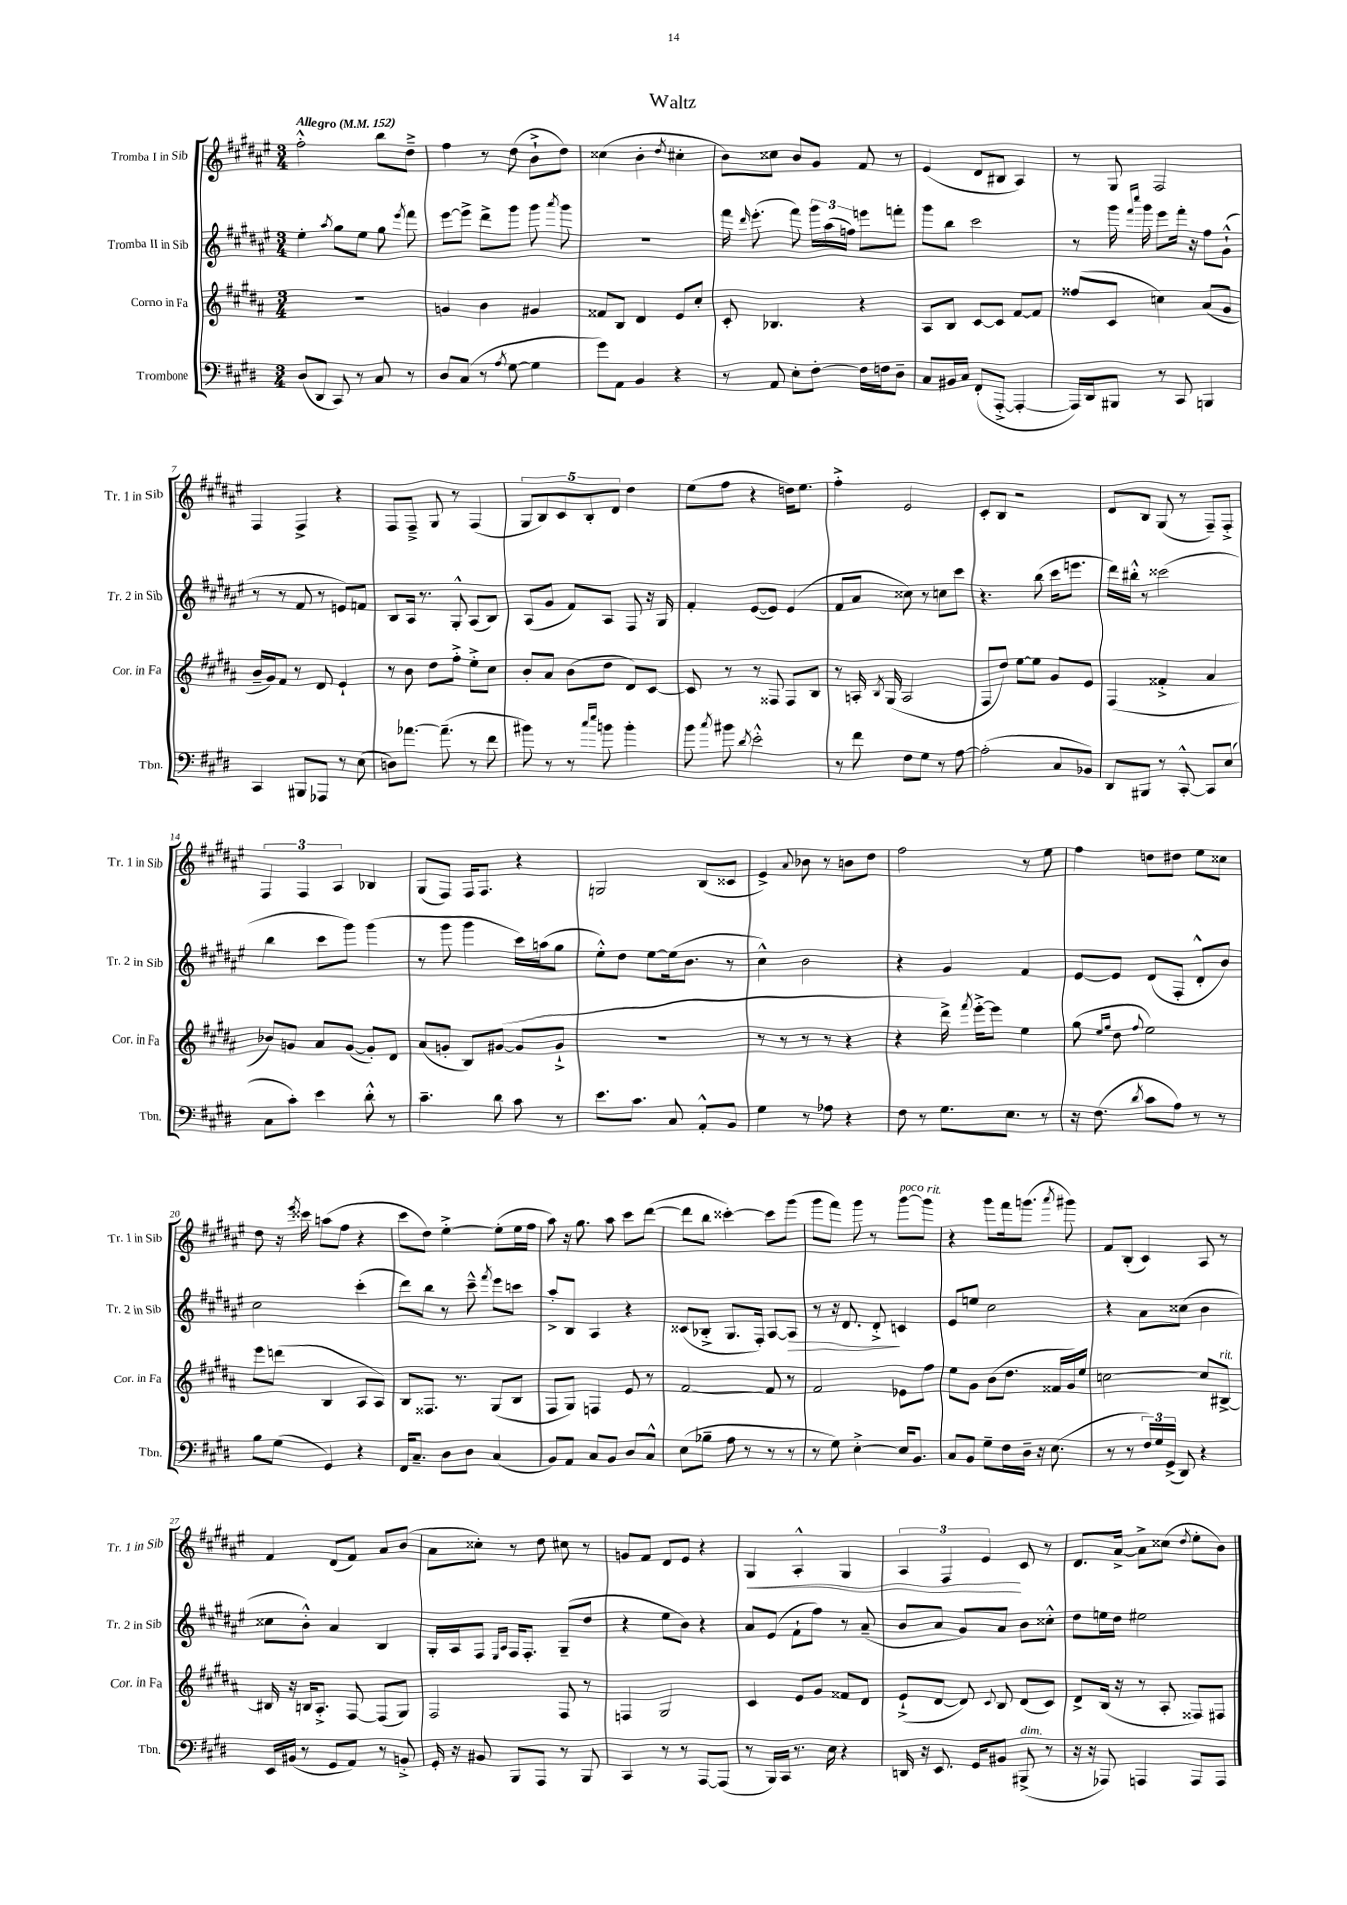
\header { title = "Waltz" }
<<
\new StaffGroup <<
\new Staff = "s0" \with { instrumentName = "Tromba I in Sib" shortInstrumentName = "Tr. 1 in Sib" } {
    \clef treble \key fis \major \numericTimeSignature \time 3/4 \tempo "Allegro" 4 = 152
    \autoBeamOff fis''2-.-^ b''8[ dis''8]---> |
    fis''4 r8 dis''8( b'8[-!-> dis''8]) |
    cisis''4( b'4-. \acciaccatura { dis''8 } cis''4-. |
    b'8[) cisis''8] b'8[ gis'8] fis'8 r8 |
    eis'4( dis'8[ bis8] ais4) |
    r8 gis8 fis2 |
    fis4 fis4-> r4 |
    fis8[ fis8]---> gis8 r8 fis4( |
    \tuplet 5/4 { gis8[ b8) cis'8 b8-. dis'8] } dis''4 |
    eis''8[( fis''8] r4 d''16[) eis''8.] |
    fis''4-.-> eis'2 |
    cis'8[-. b8] r2 |
    dis'8[ b8] gis8( r8 fis8[--) fis8]-.-> |
    \tuplet 3/2 { fis4 fis4 ais4 } bes4 |
    gis8[( fis8]) fis16[ fis8.] r4 |
    g2 b8[( cisis'8] |
    eis'4->) \appoggiatura { ais'8 } bes'8 r8 b'8[ dis''8] |
    fis''2 r8 eis''8 |
    fis''4 d''8[ dis''8] eis''8[ cisis''8] |
    dis''8 r16 \acciaccatura { eis'''8 } cisis'''16 a''8[( fis''8] r4 |
    cis'''8[ dis''8]) eis''4~-.-> eis''8[-.( eis''16 fis''16] |
    ais''8) r16 gis''8. ais''8 cis'''8[ dis'''8]~( |
    dis'''8[ b''8] cisis'''4~-.) cisis'''8[ gis'''8]( |
    gis'''8[ fis'''8]) gis'''8 r8 gis'''8[~^\markup { \italic "poco rit." } gis'''8] |
    r4 gis'''8[ fis'''16 g'''8.]( \acciaccatura { ais'''8 } gis'''8) |
    fis'8[ b8]-.( cis'4) ais8 r8 |
    fis'4 dis'8[( fis'8]) ais'8[ b'8]( |
    ais'8[ cisis''8]-.) r8 dis''8 cis''8 r8 |
    g'8[ fis'8] dis'8[ eis'8] r4 |
    gis4\< ais4-.-^ gis4 |
    \tuplet 3/2 { ais4 fis4 eis'4\! } cis'8 r8 |
    dis'8.[ ais'16]~-> ais'8[-> cisis''8]( \acciaccatura { dis''8 } eis''8[-. b'8]) \bar "|." |
}
\new Staff = "s1" \with { instrumentName = "Tromba II in Sib" shortInstrumentName = "Tr. 2 in Sib" } {
    \clef treble \key fis \major \numericTimeSignature \time 3/4
    \autoBeamOff eis''4-. \acciaccatura { ais''8 } gis''8[ eis''8] gis''8 \acciaccatura { eis'''8 } fis'''8 |
    eis'''8[~ eis'''8]-> dis'''8[-> gis'''8] gis'''8 \acciaccatura { ais'''8 } gis'''8 |
    R2. |
    fis'''16 \grace { dis'''16 } eis'''8.-.( fis'''8) \tuplet 3/2 { gis'''16[ ais''16( f''16]) } e'''8[ f'''8]-. |
    gis'''8[ b''8] cis'''2 |
    r8 gis'''16 \grace { fis'''16[ cis''''16] } gis'''16 eis'''8[ fis'''16]-. r16 fis''8[ gis'8]-!-^( |
    r8 r8 fis'8 r8 e'8[) f'8] |
    b8[ ais16] r8. gis8-.-^ ais8[( b8]) |
    ais8[( gis'8] fis'8[) ais8] fis8 r16 gis16 |
    fis'4-. eis'8[~( eis'8]) eis'4( |
    fis'8[ ais'8] cisis''8) r8 c''8[ cis'''8] |
    r4. b''8( cis'''16[ e'''8.] |
    dis'''16[) bis''16]-.-^ r8 cisis'''2( |
    b''4 cis'''8[ gis'''8]) gis'''4( |
    r8 gis'''8 gis'''4 cis'''16[) a''16( gis''8] |
    eis''8[-.-^) dis''8] eis''8[~ eis''16( b'8.] r8 |
    cis''4-^) b'2 |
    r4 gis'4 fis'4 |
    eis'8[~ eis'8] dis'8[( fis8]-. dis'8[-.-^ b'8]) |
    cis''2 cis'''4-.( |
    dis'''8[) b''8] r8 cis'''8---^ \acciaccatura { fis'''8 } eis'''8[ c'''8] |
    ais''8[-.-> b8] ais4 r4 |
    cisis'8[( bes8]-.-> gis8.[ fis16]-.) ais8[~ ais8]\> |
    r8 r16 dis'8. dis'8-.->\! c'4 |
    eis'8[ e''8] cis''2 |
    r4 ais'8[ cisis''8]( b'4 |
    cisis''8[ b'8]-.-^) ais'4 b4 |
    gis16[-. ais16 fis8] \grace { eis16[ ais16] } fis16[ fis8.]-. gis8[--( dis''8] |
    r4 eis''8[ b'8]) r4 |
    ais'8[ eis'8]( fis'8[-! fis''8]) r8 ais'8--( |
    b'8[ ais'8] gis'8[) ais'8] b'8[ cisis''8]-.-^ |
    dis''8[ e''16 dis''16] eis''2 \bar "|." |
}
\new Staff = "s2" \with { instrumentName = "Corno in Fa" shortInstrumentName = "Cor. in Fa" } {
    \clef treble \key b \major \numericTimeSignature \time 3/4
    \autoBeamOff R2. |
    g'4 b'4 gis'4 |
    fisis'8[ b8] dis'4 e'8[ cis''8]-. |
    cis'8-. bes4. r4 |
    ais8[ b8] cis'8[~ cis'8] fis'8[~ fis'8] |
    fisis''8[( cis'8] c''4) ais'8[( gis'8] |
    b'16[-- gis'16) fis'8] r8 dis'8 e'4-! |
    r8 b'8 dis''8[ fis''8]-.-> e''8[-.-> cis''8] |
    b'8[-. ais'8] b'8[( dis''8] dis'8[) cis'8]~ |
    cis'8 r8 r8 fisis8 fisis8[ b8] |
    r8 a16-. \acciaccatura { b8 } gis16( a2 |
    fis8[ dis''8]) e''8[~ e''8] gis'8[ e'8] |
    fis4( fisis'4-.-> ais'4 |
    bes'8[) g'8] ais'8[ g'8]~( g'8[-.) dis'8] |
    ais'8[( g'8]-. b8[) gis'8]~( gis'8[ gis'8]-!-> |
    R2. |
    r8 r8 r8 r8 r4 |
    r4 dis'''16->) \acciaccatura { fis'''8 } e'''16[~-.-> e'''8] e''4 |
    gis''8( \grace { e''16[ gis''16] } dis''8 \appoggiatura { fis''8 } e''2) |
    e'''8[ d'''8]( b4 ais8[ ais8]) |
    b8[ fisis8.] r8. gis8[( b8] |
    fis8[ gis8]) f4 e'8 r8 |
    fis'2~ fis'8 r8 |
    fis'2 ees'8[ fis''8] |
    e''8[ gis'8] b'8[( dis''8.] fisis'16[ gis'16) e''16] |
    c''2~ c''8[ bis8]~->^\markup { \italic "rit." } |
    bis16 r16 b16[ ais8.]-.-> fis8~ fis8[( gis8]) |
    fis2 fis8 r8 |
    f4 gis2 |
    cis'4 e'8[ gis'8] fisis'8[ dis'8] |
    e'8[-!->( dis'8]~ dis'8) \appoggiatura { cis'8 } b8 dis'8[( cis'8]) |
    dis'8[-> b16]( r16 r8 ais8-. fisis8[) fis8] \bar "|." |
}
\new Staff = "s3" \with { instrumentName = "Trombone" shortInstrumentName = "Tbn." } {
    \clef bass \key e \major \numericTimeSignature \time 3/4
    \autoBeamOff dis8[( dis,8] cis,8) r8 cis8 r8 |
    dis8[ cis8]( r8 \acciaccatura { a8 } gis8~ gis4 |
    gis'8[) a,8] b,4 r4 |
    r8 a,8 e8[-. fis8]~-. fis16[ f16 dis8]-- |
    cis8[ bis,16 cis16] fis,8[-.( a,,8]~-.-> a,,4~-. |
    a,,16[) dis,16 bis,,8] r8 cis,8 b,,4 |
    cis,4 bis,,8[ aes,,8] r8 e8( |
    d8[) aes'8.]~ aes'8.--( r8 fis'8 |
    bis'8) r8 r8 \grace { cis''16[ e''16] } b'8 b'4-. |
    b'8 \acciaccatura { cis''8 } bis'8 \acciaccatura { dis'8 } e'2-.-^ |
    r8 fis'8 fis8[ gis8] r8 a8~ |
    a2-.( cis8[ bes,8]) |
    dis,8[ bis,,8] r8 cis,8~-.-^ cis,8[ e8]( |
    cis8[ cis'8]-.) e'4 dis'8-.-^ r8 |
    cis'4.-- dis'8 cis'8 r8 |
    e'8.[ cis'8.] cis8 a,8[-.-^ b,8] |
    gis4 r8 aes8 r4 |
    fis8 r8 gis8.[ e8.] r8 |
    r16 fis8.( \acciaccatura { dis'8 } cis'8[ a8]) r8 r8 |
    b8[ gis8]( gis,4) r4 |
    fis,16[ cis8.]-- dis8[ dis8] cis4( |
    b,8[) a,8] cis8[ b,8] dis8[ cis8]-^ |
    e8[( bes8]-- a8 r8 r8 r8 |
    r8 gis8) e4~-.-> e16[ b,8.] |
    cis8[ b,8] gis8[-- fis16 dis16]-- r16 e8.( |
    r8 r8 \tuplet 3/2 { fis16[) gis16 gis,16]->( } dis,8) r4 |
    e,16[ bis,16]( r8 gis,8[ a,8]) r8 b,8-.-> |
    gis,16-. r16 bis,8 b,,8[ a,,8] r8 b,,8 |
    cis,4 r8 r8 a,,8[~ a,,8]( |
    r8 b,,16[) cis,16] r8. e16 r4 |
    d,16 r16 e,8. gis,16[ bis,8] bis,,8->^\markup { \italic "dim." }( r8 |
    r16 r16 aes,,8) a,,4 a,,8[ a,,8] \bar "|." |
}
>>
>>
